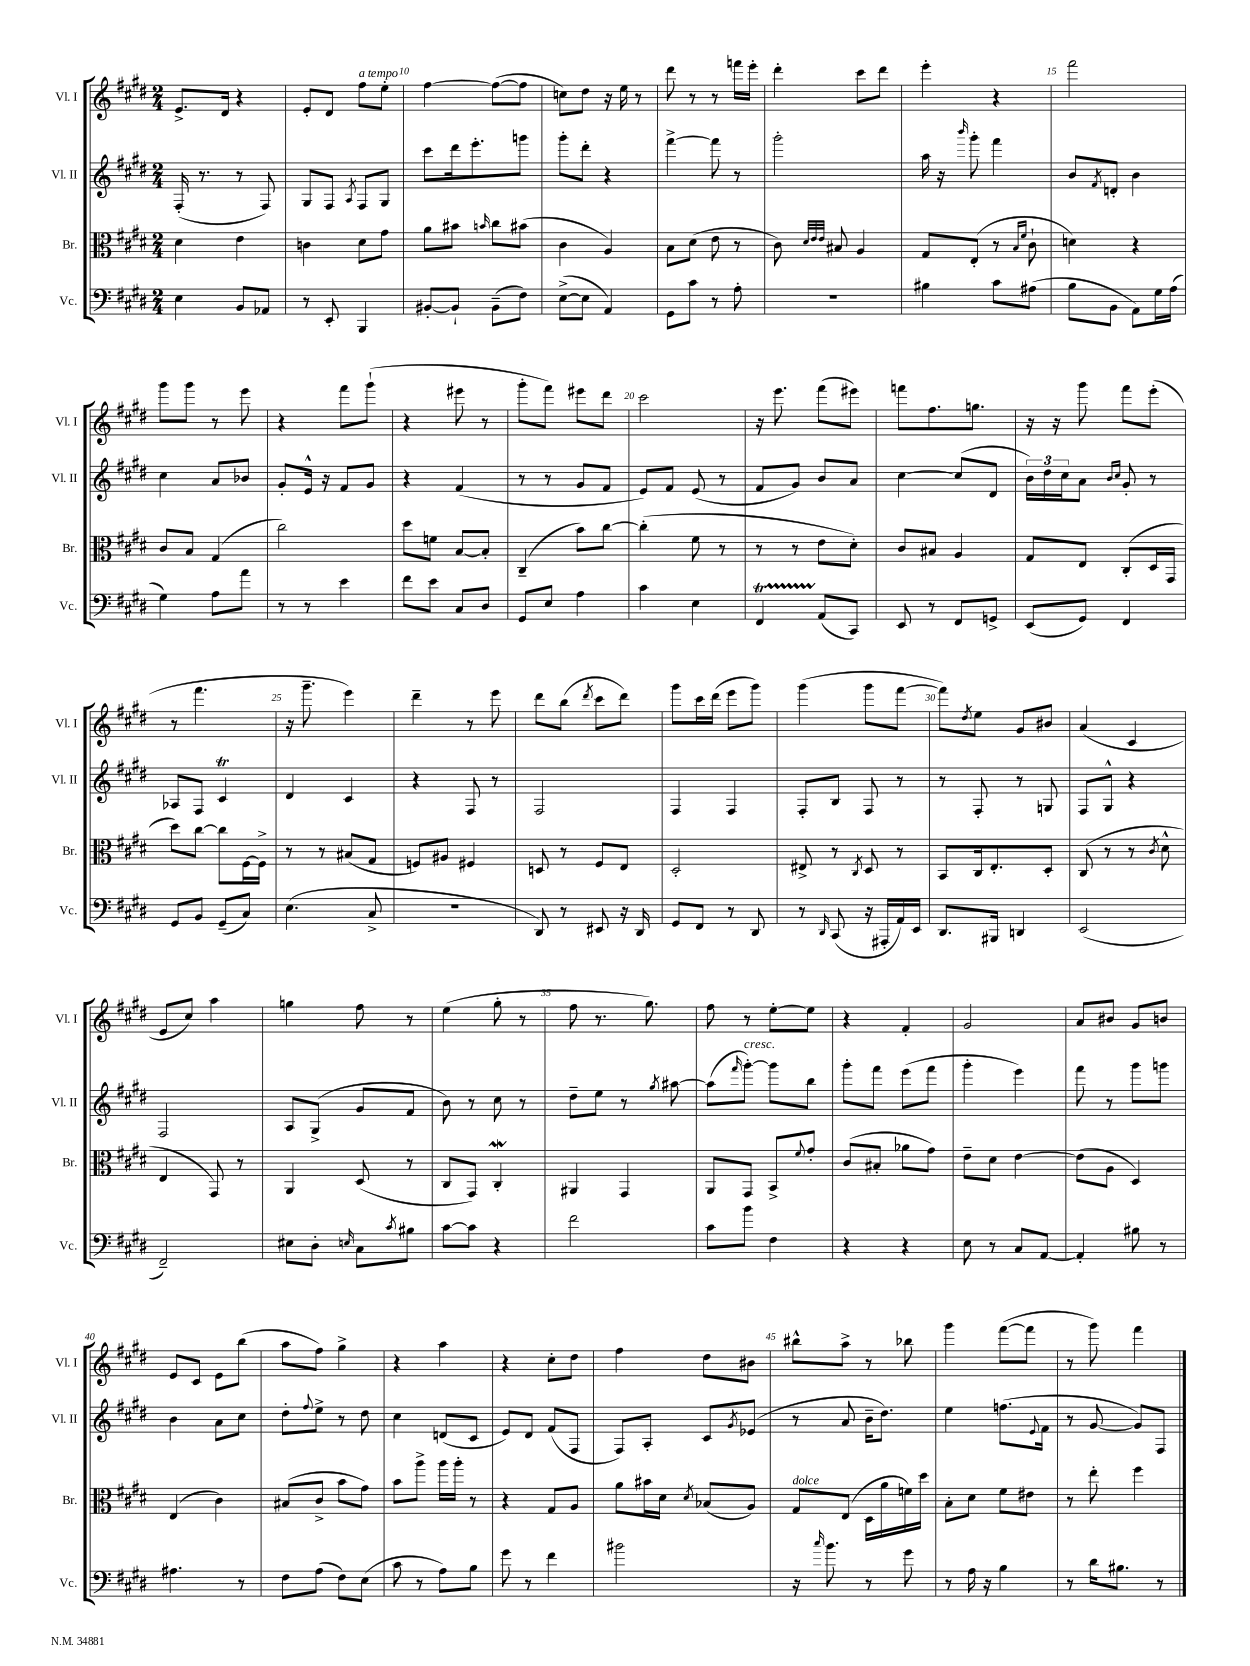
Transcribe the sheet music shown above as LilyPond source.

<<
\new StaffGroup <<
\new Staff = "s0" \with { instrumentName = "Vl. I" shortInstrumentName = "Vl. I" } {
    \clef treble \key e \major \numericTimeSignature \time 2/4
    e'8.-> dis'16 r4 |
    e'8-. dis'8 fis''8^\markup { \italic "a tempo" } e''8-. |
    fis''4~ fis''8~( fis''8 |
    c''8) dis''8 r16 e''16 r8 |
    dis'''8 r8 r8 f'''16 e'''16-. |
    dis'''4-. cis'''8 dis'''8 |
    e'''4-. r4 |
    fis'''2 |
    gis'''8 gis'''8 r8 e'''8 |
    r4 fis'''8 gis'''8-!( |
    r4 eis'''8 r8 |
    gis'''8-. fis'''8) eis'''8 dis'''8 |
    cis'''2 |
    r16 e'''8. fis'''8( eis'''8) |
    f'''8 fis''8. g''8. |
    r16 r16 gis'''8 fis'''8 e'''8-.( |
    r8 fis'''4. |
    r16 gis'''8.-- e'''4) |
    dis'''4-- r8 e'''8 |
    dis'''8 b''8( \acciaccatura { dis'''8 } cis'''8 dis'''8) |
    gis'''8 cis'''16 dis'''16( e'''8 gis'''8) |
    gis'''4( gis'''8 fis'''8~ |
    fis'''8) \acciaccatura { dis''8 } e''8 gis'8 bis'8 |
    a'4( cis'4 |
    e'8 cis''8) a''4 |
    g''4 fis''8 r8 |
    e''4( gis''8-. r8 |
    fis''8 r8. gis''8.) |
    fis''8 r8 e''8~-. e''8 |
    r4 fis'4-. |
    gis'2 |
    a'8 bis'8 gis'8 b'8 |
    e'8 cis'8 e'8 b''8( |
    a''8 fis''8) gis''4-> |
    r4 a''4 |
    r4 cis''8-. dis''8 |
    fis''4 dis''8 bis'8 |
    bis''8-^ a''8-> r8 bes''8 |
    gis'''4 fis'''8~( fis'''8 |
    r8 gis'''8) fis'''4 \bar "|." |
}
\new Staff = "s1" \with { instrumentName = "Vl. II" shortInstrumentName = "Vl. II" } {
    \clef treble \key e \major \numericTimeSignature \time 2/4
    fis16-.( r8. r8 fis8) |
    gis8 fis8 \acciaccatura { a8 } fis8 gis8 |
    cis'''8 dis'''16 e'''8.-. g'''8 |
    gis'''8-. dis'''8-. r4 |
    fis'''4~-> fis'''8 r8 |
    gis'''2-. |
    a''16 r16 \grace { b'''16 } gis'''8-. fis'''4 |
    b'8 \acciaccatura { fis'8 } d'8-. b'4 |
    cis''4 a'8 bes'8 |
    gis'8-. e'16-^ r16 fis'8 gis'8 |
    r4 fis'4( |
    r8 r8 gis'8 fis'8 |
    e'8) fis'8 e'8( r8 |
    fis'8 gis'8) b'8 a'8 |
    cis''4~ cis''8( dis'8 |
    \tuplet 3/2 { b'16) dis''16 cis''16 } a'8 \grace { b'16 cis''16 } gis'8-. r8 |
    aes8 fis8 cis'4\trill |
    dis'4 cis'4 |
    r4 fis8 r8 |
    fis2 |
    fis4 fis4 |
    fis8-. b8 fis8 r8 |
    r8 fis8-. r8 g8 |
    fis8 gis8-^ r4 |
    fis2 |
    a8 gis8->( gis'8 fis'8 |
    b'8) r8 cis''8 r8 |
    dis''8-- e''8 r8 \acciaccatura { gis''8 } ais''8~ |
    ais''8( \grace { fis'''16 } gis'''8~-.^\markup { \italic "cresc." }) gis'''8 b''8 |
    gis'''8-. fis'''8 e'''8( fis'''8 |
    gis'''4-. e'''4) |
    fis'''8 r8 gis'''8 g'''8 |
    b'4 a'8 cis''8 |
    dis''8-. \appoggiatura { fis''8 } e''8-> r8 dis''8 |
    cis''4 d'8( cis'8 |
    e'8) dis'8 fis'8( fis8 |
    fis8) a8-. cis'8 \acciaccatura { gis'8 } ees'8( |
    r8 a'8 b'16-- dis''8.) |
    e''4 f''8.( \appoggiatura { e'8 } fis'16 |
    r8 gis'8~ gis'8) fis8 \bar "|." |
}
\new Staff = "s2" \with { instrumentName = "Br." shortInstrumentName = "Br." } {
    \clef alto \key e \major \numericTimeSignature \time 2/4
    dis'4 e'4 |
    c'4 dis'8 gis'8 |
    a'8 bis'8 \grace { b'16 } cis''8 bis'8( |
    cis'4 a4) |
    b8 dis'8( e'8 r8 |
    cis'8) \grace { dis'32 e'32 e'32 } bis8 a4 |
    gis8 e8-.( r8 \grace { b16 fis'16 } cis'8-! |
    d'4) r4 |
    cis'8 b8 gis4( |
    cis''2) |
    dis''8 f'8 b8~ b8-. |
    cis4--( b'8) cis''8~ |
    cis''4-.( fis'8 r8 |
    r8 r8 e'8 dis'8-.) |
    cis'8 bis8 a4 |
    gis8 e8 cis8-.( dis16 gis,16 |
    dis''8) cis''8~ cis''8 fis16~ fis16-> |
    r8 r8 bis8( gis8 |
    f8) ais8 fis4 |
    d8 r8 fis8 e8 |
    dis2-. |
    eis8-> r8 \acciaccatura { cis8 } dis8 r8 |
    b,8 cis16 e8.-. dis8-. |
    cis8( r8 r8 \acciaccatura { cis'8 } dis'8-^ |
    e4 gis,8) r8 |
    a,4 dis8( r8 |
    cis8 gis,8) cis4-.\mordent |
    ais,4 gis,4 |
    a,8 gis,8 b,8-> \appoggiatura { fis'8 } gis'8-. |
    cis'8( bis8-. aes'8 gis'8) |
    e'8-- dis'8 e'4~ |
    e'8( a8 dis4) |
    e4( cis'4) |
    bis8( cis'8-> b'8 gis'8) |
    b'8 a''8-> a''16 a''16-. r8 |
    r4 gis8 a8 |
    a'8 bis'16 dis'16 \acciaccatura { dis'8 } bes8( a8) |
    gis8^\markup { \italic "dolce" } e8( dis16 a'16 f'16) dis''16 |
    b8-. dis'8 fis'8 eis'8 |
    r8 e''8-. fis''4 \bar "|." |
}
\new Staff = "s3" \with { instrumentName = "Vc." shortInstrumentName = "Vc." } {
    \clef bass \key e \major \numericTimeSignature \time 2/4
    e4 b,8 aes,8 |
    r8 e,8-. b,,4 |
    bis,8~-. bis,8-! bis,8--( fis8) |
    e8~->( e8 a,4) |
    gis,8 cis'8 r8 a8-. |
    r2 |
    bis4 cis'8 ais8( |
    b8 b,8 a,8) gis16 a16( |
    gis4) a8 a'8 |
    r8 r8 e'4 |
    fis'8 e'8 cis8 dis8 |
    gis,8 e8 a4 |
    cis'4 e4 |
    fis,4\startTrillSpan a,8\stopTrillSpan( cis,8) |
    e,8 r8 fis,8 g,8-> |
    e,8( gis,8) fis,4 |
    gis,8 b,8 gis,8--( cis8) |
    e4.( cis8-> |
    r2 |
    dis,8) r8 eis,8 r16 dis,16 |
    gis,8 fis,8 r8 dis,8 |
    r8 \grace { dis,16 } cis,8( r16 ais,,16-. a,16) e,16 |
    dis,8. bis,,16 d,4 |
    e,2( |
    fis,2--) |
    eis8 dis8-. \grace { e16 } cis8 \acciaccatura { cis'8 } bis8 |
    cis'8~ cis'8 r4 |
    fis'2 |
    cis'8 b'8 fis4 |
    r4 r4 |
    e8 r8 cis8 a,8~ |
    a,4-. bis8 r8 |
    ais4. r8 |
    fis8 a8( fis8) e8( |
    cis'8 r8 a8) b8 |
    gis'8 r8 fis'4 |
    bis'2 |
    r16 \grace { cis''16 } b'8. r8 gis'8 |
    r8 a16 r16 b4 |
    r8 dis'16 bis8. r8 \bar "|." |
}
>>
>>
\layout { \context { \Score currentBarNumber = #8 \override BarNumber.break-visibility = ##(#f #t #t) barNumberVisibility = #(every-nth-bar-number-visible 5) } }
